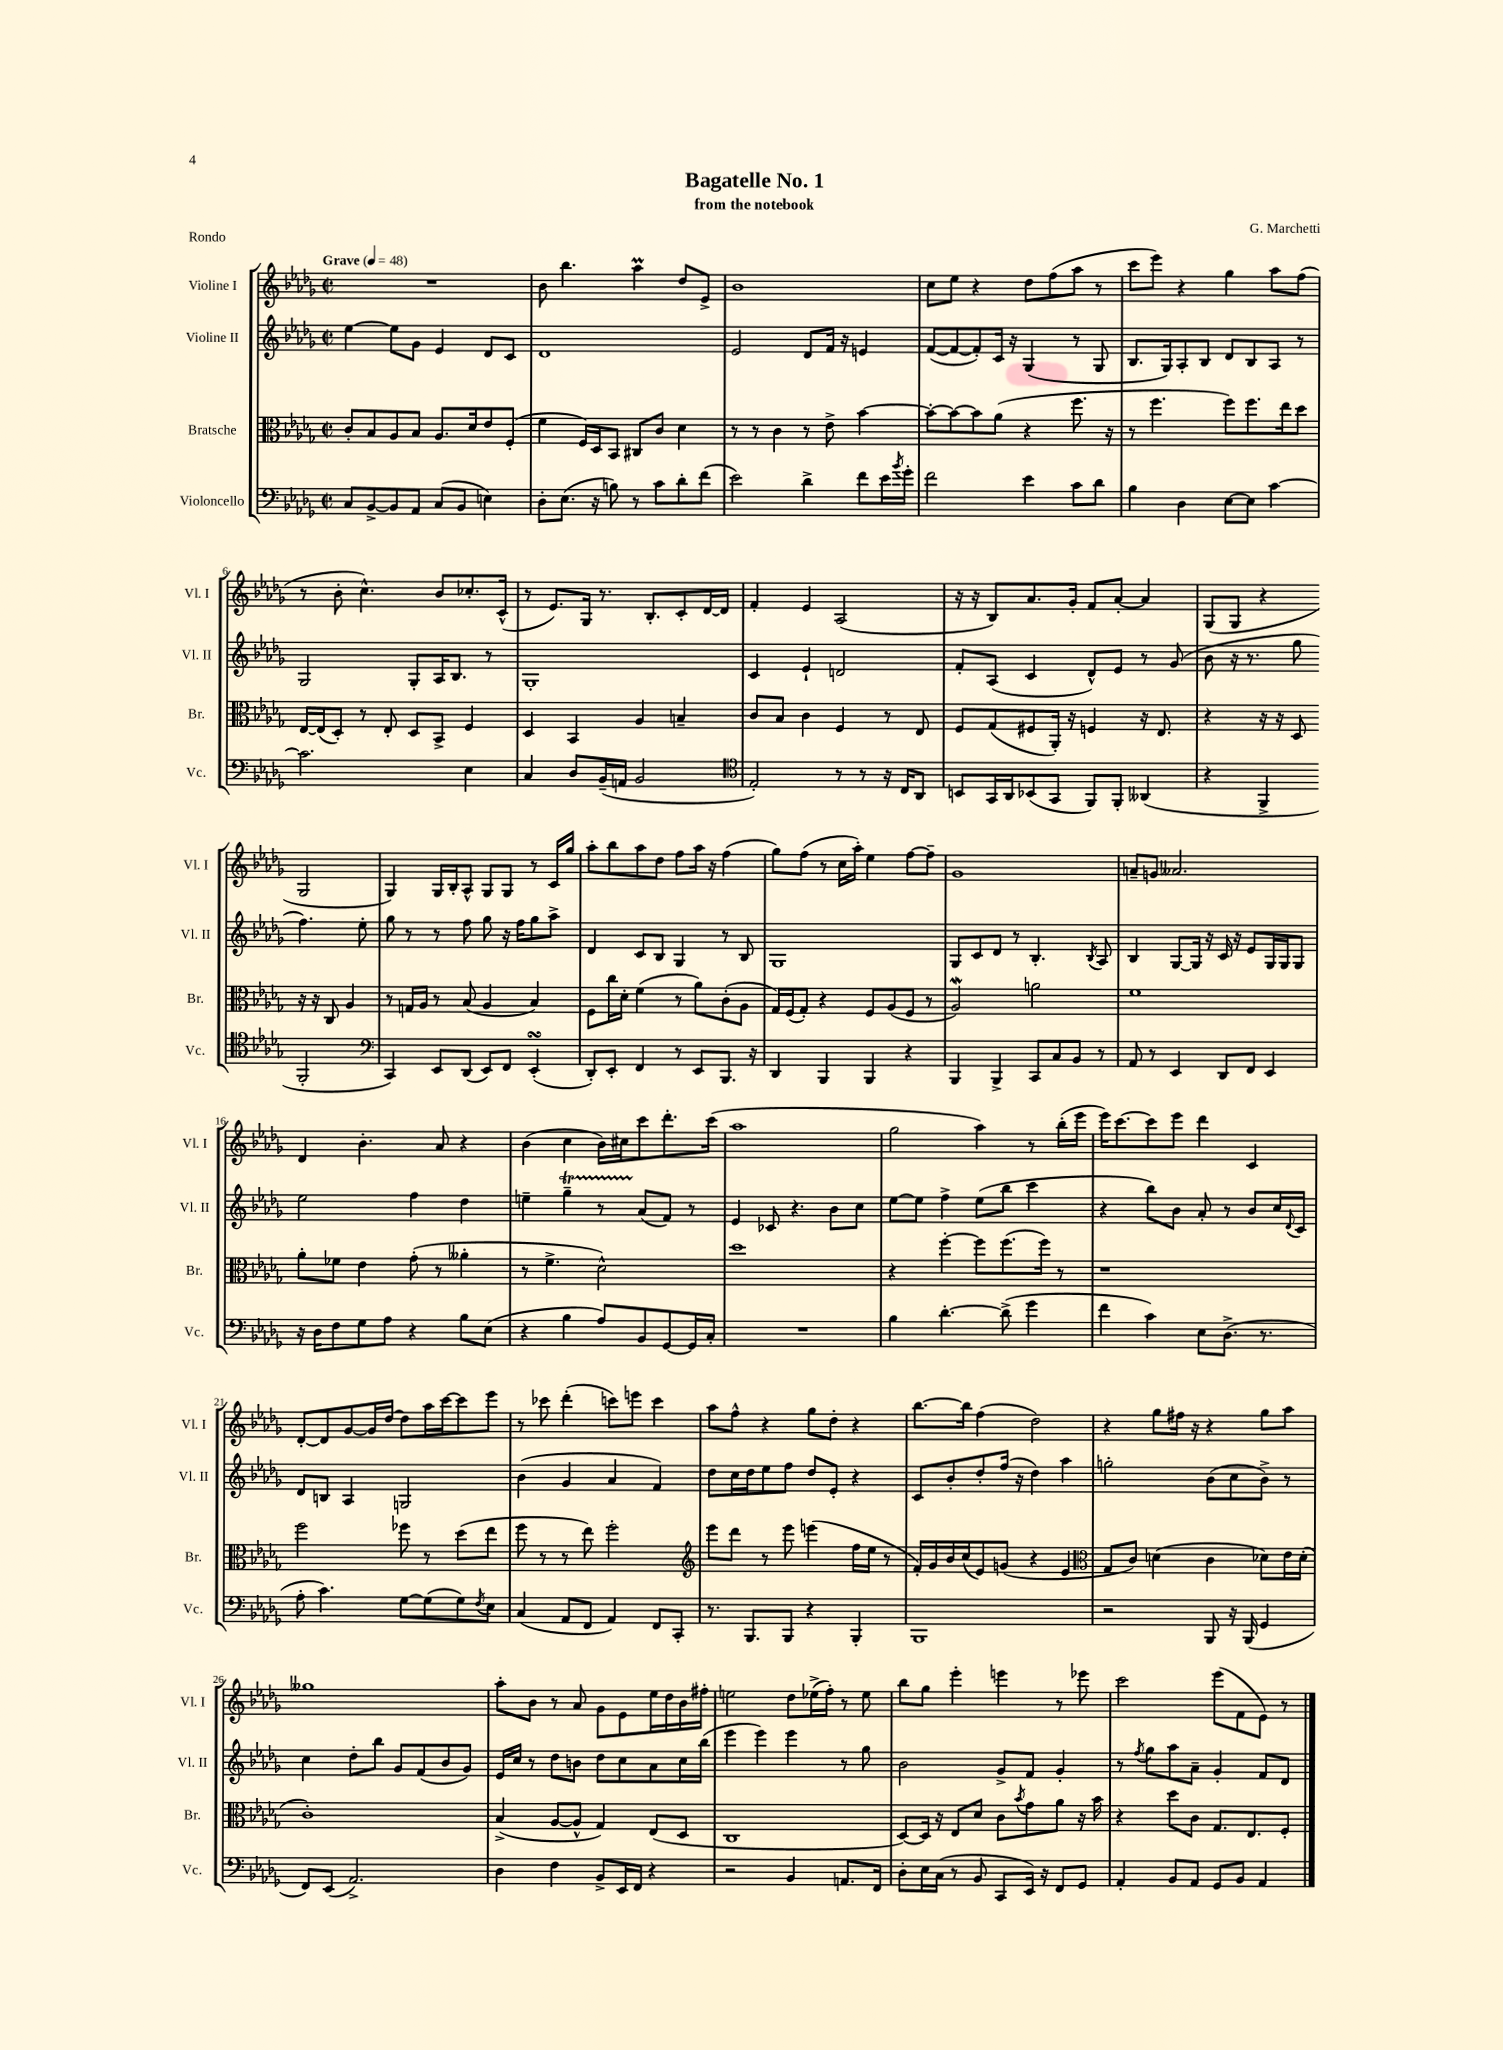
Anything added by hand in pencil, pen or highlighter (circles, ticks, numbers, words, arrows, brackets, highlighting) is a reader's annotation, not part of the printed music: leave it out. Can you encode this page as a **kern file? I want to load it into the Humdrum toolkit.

**kern	**kern	**kern	**kern
*staff4	*staff3	*staff2	*staff1
*clefF4	*clefC3	*clefG2	*clefG2
*k[b-e-a-d-g-]	*k[b-e-a-d-g-]	*k[b-e-a-d-g-]	*k[b-e-a-d-g-]
*M2/2	*M2/2	*M2/2	*M2/2
*met(c|)	*met(c|)	*met(c|)	*met(c|)
*MM48	*MM48	*MM48	*MM48
8C/L	8c'/L	[4ee-\	1r
[8BB-^/	8B-/	.	.
8BB-/]	8A-/	8ee-\]L	.
8AA-/J	8B-/J	8g-\J	.
(8C/L	8.A-/L	4e-/	.
8BB-/J	.	.	.
.	16d-/k	.	.
4E\)	8e-/	8d-/L	.
.	(8F'/J	8c/J	.
=	=	=	=
8D-'\L	4f\	1d-	8b-\
(8.E-\J	.	.	4.bb-\
.	16F/LL)	.	.
16r	16D-/J	.	.
8B\)	8BB-/J	.	.
8r	8C#/L	.	4aa-\
8c\L	8c/J	.	.
8d-'\	4d-\	.	8dd-/L
(8f\J	.	.	8e-^/J
=	=	=	=
2e-\)	8r	2e-/	1b-
.	8r	.	.
.	4c\	.	.
4d-^\	8r	8d-/L	.
.	8e-^\	16f/Jk	.
.	.	16r	.
8f\L	[4b-\	4e/	.
16e-\L	.	.	.
8qb-/	.	.	.
16g-'\JJ	.	.	.
=	=	=	=
2f\	8b-'\_L	([8f/L	8cc\L
.	8b-\_	8f/_	8ee-\J
.	8b-\]	8f'/])	4r
.	(8a-\J	16c/Jk	.
.	.	16r	.
4e-\	4r	(4G-/	8dd-\L
.	.	.	(8ff\
8c\L	8.ff\	8r	8aa-\J
8d-\J	.	8G-/	8r
.	16r	.	.
=	=	=	=
4B-\	8r	8.B-/L	8ccc\L
.	4.ff\	.	8eee-\J)
.	.	16G-/k)	.
4D-\	.	8A-'/	4r
.	.	8B-/J	.
[8E-\L	8ff\L)	8d-/L	4gg-\
8E-\]J	8.ff\	8B-/	.
[4c\	.	8A-/J	8aa-\L
.	16ee-\k	.	.
.	8dd-\J	8r	(8ff\J
=	=	=	=
2.c\]	[16E-/LL	2G-/	8r
.	(16E-/]J	.	.
.	8D-'/J)	.	8b-'\
.	8r	.	4.cc^^\)
.	8E-'/	.	.
.	8D-/L	8G-'/L	.
.	8BB-^/J	16A-/K	8b-/L
.	.	8.B-/J	.
4E-\	4F/	.	8.cc-'/
.	.	8r	.
.	.	.	(16c^^/Jk
=	=	=	=
4C/	4D-/	1G-'	8r
.	.	.	8.e-/L)
8D-/L	4BB-/	.	.
.	.	.	16G-/Jk
(16BB-~/L	.	.	8.r
16AA/JJ	.	.	.
2BB-/	4A-/	.	.
.	.	.	8.B-'/L
.	4B~/	.	8c'/
.	.	.	[16d-/L
.	.	.	16d-/]JJ
=	=	=	=
*clefC4	*	*	*
2E-'/)	8c/L	4c/	4f'/
.	8B-/J	.	.
.	4c\	4e-`/	4e-/
8r	4F/	2d/	(2A-/
8r	.	.	.
16r	8r	.	.
16C/LK	.	.	.
8AA-/J	8E-/	.	.
=	=	=	=
8BB/L	8F/L	8f'/L	16r
.	.	.	16r
16GG-/L	(8G-/	(8A-/J	8B-/L)
16AA-/J	.	.	.
(8BB-/	8F#/	4c/	8.a-/
8GG-/J	16AA-'/Jk)	.	.
.	16r	.	16g-'/Jk
8FF/L)	4F/	8d-^^/L)	8f/L
8FF'/J	.	8e-/J	[8a-'/J
(4AA--/	16r	8r	4a-/]
.	8.E-/	.	.
.	.	(8g-/	.
=	=	=	=
4r	4r	8b-\	(8G-/L
.	.	16r	8G-/J
.	.	8.r	.
4FF^/	16r	.	4r
.	16r	.	.
.	8D-/	8gg-\	.
2FF'/	16r	4.ff\)	2G-/
.	16r	.	.
.	8C/	.	.
.	4A-/	.	.
.	.	8ee-'\	.
=	=	=	=
*clefF4	*	*	*
4CC/)	8r	8gg-\	4G-/)
.	16G/LL	8r	.
.	16A-/JJ	.	.
8EE-/L	8r	8r	16G-/LL
.	.	.	16B-'/J
(8DD-/J	(8B-/	8ff\	8A-^^/J
8EE-/L)	4A-/	8gg-\	8G-/L
8FF/J	.	16r	8G-/J
.	.	16ff\LK	.
(4EE-'/	4B-/)	8gg-\	8r
.	.	8aa-^\J	16c/LL
.	.	.	16gg-/JJ
=	=	=	=
8DD-'/L)	8F\L	4d-/	8aa-'\L
8EE-'/J	16cc\L	.	8bb-\
.	16d-'\JJ	.	.
4FF/	(4f\	8c/L	8aa-\
.	.	8B-/J	8dd-\J
8r	8r	4G-/	8ff\L
8EE-/L	8a-\L)	.	16aa-\Jk
.	.	.	16r
8.BBB-/J	(8c'\	8r	(4ff\
.	8A-\J	8B-/	.
16r	.	.	.
=	=	=	=
4DD-/	16G-/LL)	1G-	8gg-\L)
.	(16F/J	.	.
.	8G-'/J)	.	(8ff\J
4BBB-/	4r	.	8r
.	.	.	16cc\LL
.	.	.	16aa-'\JJ)
4BBB-/	8F/L	.	4ee-\
.	(8A-/	.	.
4r	8F/J	.	[8ff\L
.	8r	.	8ff~\]J
=	=	=	=
4BBB-/	2A-/)	8G-/L	1g-
.	.	8c/	.
4BBB-^/	.	8d-/J	.
.	.	8r	.
8CC/L	2a\	4.B-'/	.
8C/	.	.	.
8BB-/J	.	.	.
.	.	8qB-/	.
8r	.	8A-/	.
=	=	=	=
8AA-/	1f	4B-/	8a~/L
8r	.	.	8g/J
4EE-/	.	[8G-/L	2.a--/
.	.	16G-/]Jk	.
.	.	16r	.
8DD-/L	.	16c/	.
.	.	16r	.
8FF/J	.	8e-/L	.
4EE-/	.	16G-/L	.
.	.	16G-/J	.
.	.	8G-/J	.
=	=	=	=
16r	8a-'\L	2ee-\	4d-/
16D-\LK	.	.	.
8F\	8f-\J	.	.
8G-\	4e-\	.	4.b-'\
8A-\J	.	.	.
4r	(8g-'\	4ff\	.
.	8r	.	8a-/
8B-\L	4a--'\	4dd-\	4r
(8E-\J	.	.	.
=	=	=	=
4r	8r	4ee~\	(4b-\
.	4.f^\	.	.
4B-\	.	4gg-~\	4cc\
8A-/L)	2d-^^\)	8r	16b-\LL)
.	.	.	16cc#\J
8BB-/	.	(8a-/L	8ccc\
[8GG-/	.	8f/J)	8.ddd-'\
16GG-/]L	.	8r	.
16C'/JJ	.	.	(16ccc\Jk
=	=	=	=
1r	1dd-	4e-/	1aa-
.	.	8c-/	.
.	.	4.r	.
.	.	8b-\L	.
.	.	8cc\J	.
=	=	=	=
4B-\	4r	[8ee-\L	2gg-\
.	.	8ee-\]J	.
[4.d-'\	[4ff'\	4ff^\	.
.	8ff\]L	(8ee-\L	4aa-\)
(8d-^\]	(8.ff\	8bb-\J	.
4g-\	.	4ccc\	8r
.	16ff\Jk)	.	.
.	8r	.	(16bb-'\LL
.	.	.	16eee-\JJ
=	=	=	=
4f\	1r	4r	16eee-\LK)
.	.	.	[8.ccc\
4c\)	.	8bb-\L)	8ccc\]
.	.	8b-\J	8eee-\J
8E-\L	.	8a-'/	4ddd-\
(8.D-^\J	.	8r	.
.	.	8b-/L	4c/
8.r	.	.	.
.	.	16cc/L	.
.	.	8qqd-/	.
.	.	16c/JJ	.
=	=	=	=
8A-'\	2ff\	8d-/L	[8d-'/L
4.c\)	.	8B/J	8d-/]
.	.	4A-/	[8g-/
.	.	.	16g-/]L
.	.	.	[16dd-/JJ
[8G-\L	8ff-\	2G/	8dd-\]L
(8G-\]	8r	.	16aa-\L
.	.	.	[16ccc\J
8G-\)	(8dd-\L	.	8ccc\]
8qF/	.	.	.
8E-\J	8ee-\J	.	8eee-\J
=	=	=	=
(4C/	8ff\	(4b-\	8r
.	8r	.	8ccc-\
8AA-/L	8r	4g-/	(4ddd-'\
8FF/J	8ee-\)	.	.
4AA-/)	2ff'\	4a-/	8ccc\L)
.	.	.	8eee\J
8FF/L	.	4f/)	4ccc\
8CC'/J	.	.	.
=	=	=	=
*	*clefG2	*	*
8.r	8eee-\L	8dd-\L	8aa-\L
.	8ddd-\J	16cc\L	8ff^^\J
8.BBB-/L	.	16dd-\J	.
.	8r	8ee-\	4r
8BBB-/J	8eee-\	8ff\J	.
4r	(4eee\	8dd-/L	8gg-\L
.	.	8e-'/J	8dd-'\J
4BBB-'/	16ff\LL	4r	4r
.	16ee-\JJ	.	.
.	8r	.	.
=	=	=	=
1BBB-	16f'/LL)	8c/L	[8.bb-\L
.	16g-/	.	.
.	16b-/	8b-'/	.
.	(16cc/J	.	16bb-\]Jk
.	8e-/)	8dd-'/	(4ff\
.	(8g/J	(16ff/Jk	.
.	.	16r	.
.	4r	4dd-\)	2dd-\)
.	4e-/	4aa-\	.
=	=	=	=
*	*clefC3	*	*
2r	8G-/L	2gg'\	4r
.	8c/J)	.	.
.	(4d\	.	8gg-\L
.	.	.	16ff#\Jk
.	.	.	16r
8BBB-/	4c\	(8b-\L	4r
16r	.	8cc\	.
(16BBB-/	.	.	.
4GG-/	8d-\L)	8b-^\J)	8gg-\L
.	16e-\L	8r	8aa-\J
.	(16d-'\JJ	.	.
=	=	=	=
8FF/L)	1c')	4cc\	1gg--
(8EE-/J	.	.	.
2.AA-^/)	.	8dd-'\L	.
.	.	8bb-\J	.
.	.	8g-/L	.
.	.	(8f/	.
.	.	8b-/	.
.	.	8g-/J)	.
=	=	=	=
4D-\	(4B-^/	16e-/LL	8aa-'\L
.	.	16cc/JJ	.
.	.	8r	8b-\J
4F\	[8A-/L	8dd-\L	8r
.	8A-^^/]J	8b\J	8a-/
8BB-^/L	4G-/)	8dd-\L	8g-\L
16EE-/L	.	8cc\	8e-\
16FF/JJ	.	.	.
4r	(8E-/L	8a-\	16ee-\L
.	.	.	16dd-\
.	8D-/J	16cc\L	16b-\
.	.	(16bb-\JJ	16ff#'\JJ
=	=	=	=
2r	1C	4eee-\	2ee\
.	.	4eee-\)	.
4BB-/	.	4eee-\	8dd-\L
.	.	.	(16ee-^\L
.	.	.	16ff'\JJ)
8.AA/L	.	8r	8r
.	.	8gg-\	8ee-\
16FF/Jk	.	.	.
=	=	=	=
8D-'\L	[8D-/L)	2b-\	8bb-\L
16E-\L	16D-/]Jk	.	8gg-\J
(16C\JJ	16r	.	.
8r	8E-/L	.	4eee-'\
8BB-/	8d-/J	.	.
8CC/L	8c\L	8g-^/L	4eee\
.	8qb-/	.	.
16EE-/Jk)	8g-\	8f/J	.
16r	.	.	.
8FF/L	8a-\J	4g-'/	8r
8GG-/J	16r	.	8eee-\
.	16b-\	.	.
=	=	=	=
4AA-'/	4r	8r	2ccc\
.	.	8qff/	.
.	.	8gg-\L	.
8BB-/L	8dd-\L	8aa-\	.
8AA-/J	8c\J	8a-~\J	.
8GG-/L	8.G-/L	4g-'/	(8eee-\L
8BB-/J	.	.	8f\
.	8.E-/	.	.
4AA-/	.	8f/L	8e-\J)
.	8F'/J	8d-/J	8r
==	==	==	==
*-	*-	*-	*-
